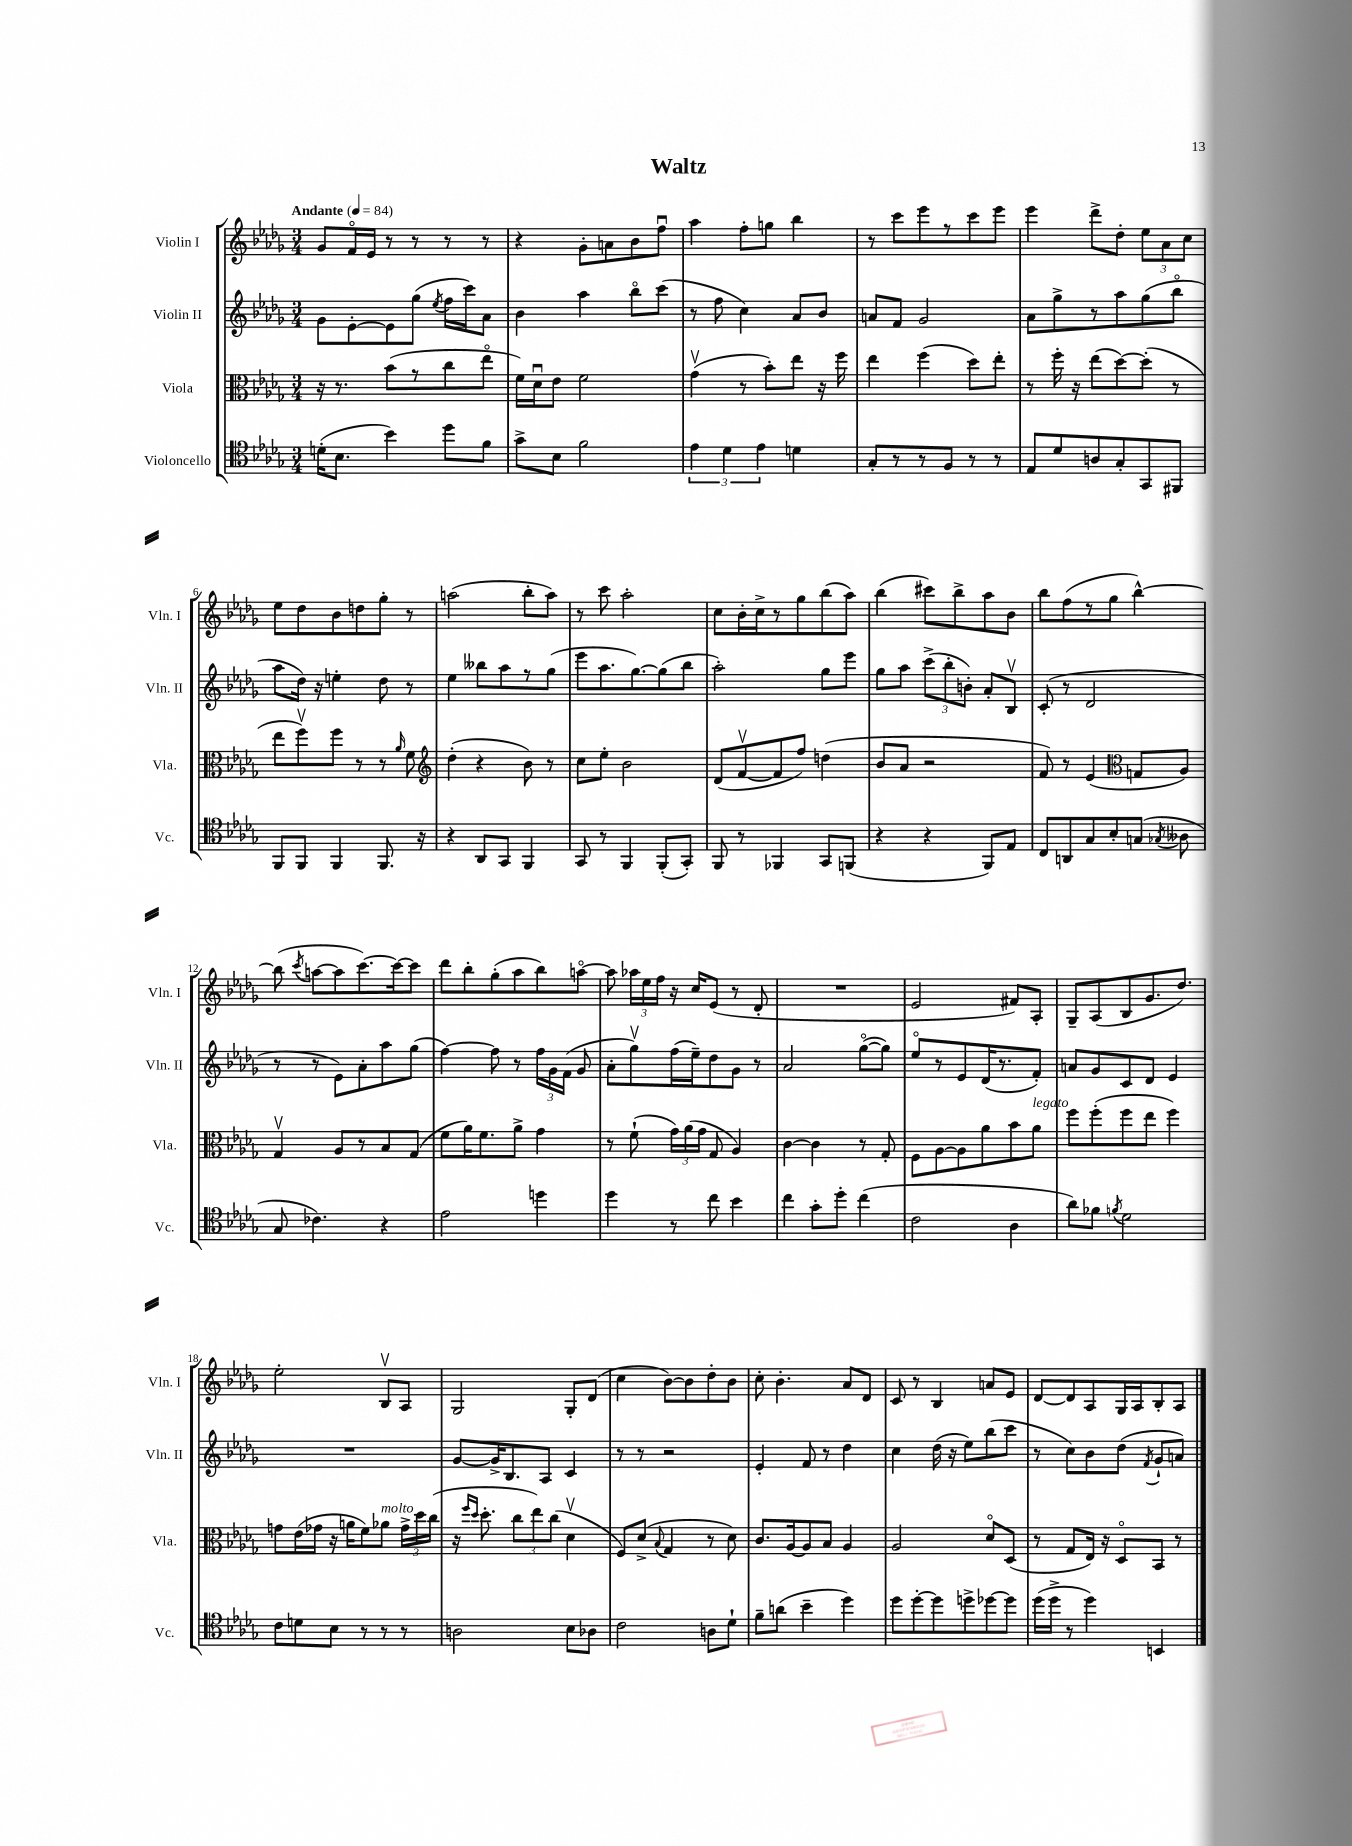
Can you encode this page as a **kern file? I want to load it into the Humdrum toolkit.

**kern	**kern	**kern	**kern
*part4	*part3	*part2	*part1
*staff4	*staff3	*staff2	*staff1
*I"Violoncello	*I"Viola	*I"Violin II	*I"Violin I
*I'Vc.	*I'Vla.	*I'Vln. II	*I'Vln. I
*clefC4	*clefC3	*clefG2	*clefG2
*k[b-e-a-d-g-]	*k[b-e-a-d-g-]	*k[b-e-a-d-g-]	*k[b-e-a-d-g-]
*M3/4	*M3/4	*M3/4	*M3/4
*MM84	*MM84	*MM84	*MM84
=1	=1	=1	=1
!	!	!	!LO:TX:a:B:t=Andante
(16dn'\KL	16r	8g-\L	8g-/L
8.B-\J	8.r	.	.
.	.	[8e-'\	16f/L
.	.	.	16e-/JJ
4b-\)	(8b-\L	8e-\]	8r
.	8r	(8gg-\J	8r
.	.	8qee-/	.
8dd-\L	8cc\	16ff\LL	8r
.	.	16ccc\J)	.
8f\J	8ee-\J	8a-\J	8r
=2	=2	=2	=2
8g-^\L	16f\LL)	4b-\	4r
.	16d-u\J	.	.
8B-\J	8e-\J	.	.
2f\	2f\	4aa-\	8g-'\L
.	.	.	8an\
.	.	8bb-\L	8b-\
.	.	(8ccc\J	8ffu\J
=3	=3	=3	=3
6e-\	(4g-v\	8r	4aa-\
.	.	8ff\	.
6d-\	.	.	.
.	8r	4cc\)	8ff'\L
6e-\	.	.	.
.	8b-'\L)	.	8ggn\J
4dn\	8ee-\J	8a-/L	4bb-\
.	16r	8b-/J	.
.	16ff\	.	.
=4	=4	=4	=4
8G-'/L	4ee-\	8an/L	8r
8r	.	8f/J	8ccc\L
8r	(4ff\	2g-/	8eee-\
8F/J	.	.	8r
8r	8dd-\L)	.	8ccc\
8r	8ee-'\J	.	8eee-\J
=5	=5	=5	=5
8E-/L	8r	8a-\L	4eee-\
8d-/	16ff'\	8gg-^\	.
.	16r	.	.
8An/	(8ee-\L	8r	8ddd-^\L
8G-'/	[8dd-\)	8aa-\	8dd-'\J
8GG-/	(8dd-'\J]	(8gg-\	12ee-\L
.	.	.	12a-\
8FF#X/J	8r	8bb-\J	.
.	.	.	12cc\J
!!LO:LB:g=z
=6	=6	=6	=6
8FF/L	8ee-\L	8aa-\L	8ee-\L
8FF/J	8ffv\)	16dd-\Jk)	8dd-\
.	.	16r	.
4FF/	8ff\J	4een'\	8b-\
.	8r	.	8ddn\
8.FF/	8r	8dd-\	8gg-'\J
.	16qqa-/	.	.
.	8f\	8r	8r
16r	.	.	.
=7	=7	=7	=7
*	*clefG2	*	*
4r	(4dd-'\	4ee-\	(2aan\
8AA-/L	4r	8bb--X\L	.
8GG-/J	.	8aa-\	.
4FF/	8b-\)	8r	8bb-'\L
.	8r	(8gg-\J	8aa\J)
=8	=8	=8	=8
8GG-/	8cc\L	8eee-\L	8r
8r	8ee-'\J	8.aa-\	8ccc\
4FF/	2b-\	.	2aa-'\
.	.	[8.gg-\)	.
(8FF'/L	.	(8gg-\]	.
8GG-'/J)	.	8bb-\J	.
=9	=9	=9	=9
8FF/	(8d-/L	2aa-'\)	8cc\L
8r	[8fv/	.	16b-'\L
.	.	.	16cc^\J
4FF-X/	8f/]	.	8r
.	8ff/J)	.	8gg-\
8GG-/L	(4ddn\	8gg-\L	(8bb-\
(8FFn/J	.	8eee-\J	8aa-\J)
=10	=10	=10	=10
4r	8b-/L	8gg-\L	(4bb-\
.	8a-/J	8aa-\J	.
4r	2r	(12ccc^\L	8ccc#X\L)
.	.	12bb-'\	.
.	.	.	8bb-^\
.	.	12bn'\J)	.
8FF/L)	.	8a-'/L	8aa-\
8E-/J	.	8B-v/J	8b-\J
=11	=11	=11	=11
8C/L	8f/)	(8c'/	8bb-\L
8AAn/	8r	8r	(8ff\
8G-/	(4e-/	2d-/	8r
8B-'/	.	.	8gg-\J
*	*clefC3	*	*
(8Gn/J	8Gn/L	.	[4bb-^^\)
8qG-X/	.	.	.
8A--X\	8A-/J)	.	.
!!LO:LB:g=z
=12	=12	=12	=12
8G-/	4G-v/	8r	(8bb-\]
.	.	.	8qccc/
4.c-X\)	.	8r	[8aan\L
.	8A-/L	8e-\L)	8aa\]
.	8r	8a-'\	[8.ccc\)
4r	8B-/	8aa-\	.
.	.	.	16ccc\k_
.	(8G-/J	(8gg-\J	8ccc\J]
=13	=13	=13	=13
2e-\	8f\L	[4ff\)	8ddd-\L
.	16a-\K)	.	8bb-'\
.	8.f\	.	.
.	.	8ff\]	(8gg-'\
.	8a-^\J	8r	8aa-\
4ddn\	4g-\	24ff\LL	8bb-\)
.	.	24g-\	.
.	.	(24f\JJ	.
.	.	8g-/	[8aan\J
=14	=14	=14	=14
4dd-\	8r	8a-'\L	8aa\]
.	(8f`\	8gg-v\)	24aa-X\LL
.	.	.	24ee-\
.	.	.	24ff\JJ
8r	24g-\LL)	(16ff\L	16r
.	(24a-\	.	.
.	.	16ee-~\J)	16cc/KL
.	24g-\JJ	.	.
8cc\	8G-/	8dd-\	(8e-/J
4b-\	4A-/)	8g-\J	8r
.	.	8r	8d-'/
=15	=15	=15	=15
4cc\	[4c\	2a-/	2.r
8g-'\L	4c\]	.	.
8dd-'\J	.	.	.
(4cc\	8r	([8gg-\L	.
.	8G-'/	8gg-\J])	.
=16	=16	=16	=16
2c\	8F\L	8ee-/L	2e-/
.	[8A-\	8r	.
.	8A-\]	8e-/	.
.	8a-\	(16d-/K	.
.	.	8.r	.
4A-\	8b-\	.	8f#X/L)
!	!LO:TX:a:i:t=legato	!	!
.	8a-\J	8f'/J)	8A-'/J
=17	=17	=17	=17
8a-\L)	8ff\L	8an/L	8G-~/L
8f-X\J	(8ff'\	8g-/	(8A-/
8qfn/	.	.	.
2d-\	8ff\	8c/	8B-/
.	8ee-\J	8d-/J	8.g-/
.	4ff\)	4e-/	.
.	.	.	8.dd-/J)
!!LO:LB:g=z
=18	=18	=18	=18
8c\L	8gn\L	2.r	2ee-'\
8dn\	(16e-\L	.	.
.	16g-X\JJ	.	.
8B-\J	16r	.	.
.	16an\KL	.	.
8r	8f\)	.	.
!	!LO:TX:a:i:t=molto	!	!
8r	8a-X\J	.	8B-v/L
8r	24g-^\LL	.	8A-/J
.	24dd-\	.	.
.	(24cc\JJ	.	.
=19	=19	=19	=19
2An\	16r	[8g-/L	2G-/
.	16qqff/LL	.	.
.	16qqdd-/JJ	.	.
.	8.dd-'\	.	.
.	.	16g-^/K]	.
.	.	8.B-/	.
.	12cc\L	.	.
.	12ee-\)	.	.
.	.	8A-/J	.
.	(12cc\J	.	.
8B-\L	4d-v\	4c/	8G-'/L
8A-X\J	.	.	(8d-/J
=20	=20	=20	=20
2c\	8F/L)	8r	4cc\
.	(8d-^/J	8r	.
.	8qqB-/	.	.
.	4G-/	2r	[8b-\L)
.	.	.	8b-\]
8An\L	8r	.	8dd-'\
8d-`\J	8d-\)	.	8b-\J
=21	=21	=21	=21
8f~\L	8.c/L	4e-'/	8cc'\
(8an\J	.	.	4.b-'\
.	[16A-/k	.	.
4b-~\	8A-/]	8f/	.
.	8B-/J	8r	.
4dd-\)	4A-/	4dd-\	8a-/L
.	.	.	8d-/J
=22	=22	=22	=22
8dd-\L	2A-/	4cc\	8c/
[8dd-'\	.	.	8r
8dd-\]	.	(16dd-\	4B-/
.	.	16r	.
8ddn^\	.	8ee-\L)	.
[8dd-X\	8d-/L	(8bb-\	8an/L
8dd-\J]	(8D-/J	8ccc\J	8e-/J
=23	=23	=23	=23
(16dd-\LL	8r	8r	[8d-/L
16dd-^\JJ	.	.	.
8r	8G-/L	8cc\L)	8d-/]
4dd-\)	16E-/Jk)	8b-\	8A-/
.	16r	.	.
.	8D-/L	(8dd-\J	16G-/L
.	.	.	16A-/J
.	.	8qf/	.
4BBn/	8BB-/J	8g-`/L	8B-'/
.	8r	8an/J)	8A-/J
==	==	==	==
*-	*-	*-	*-
